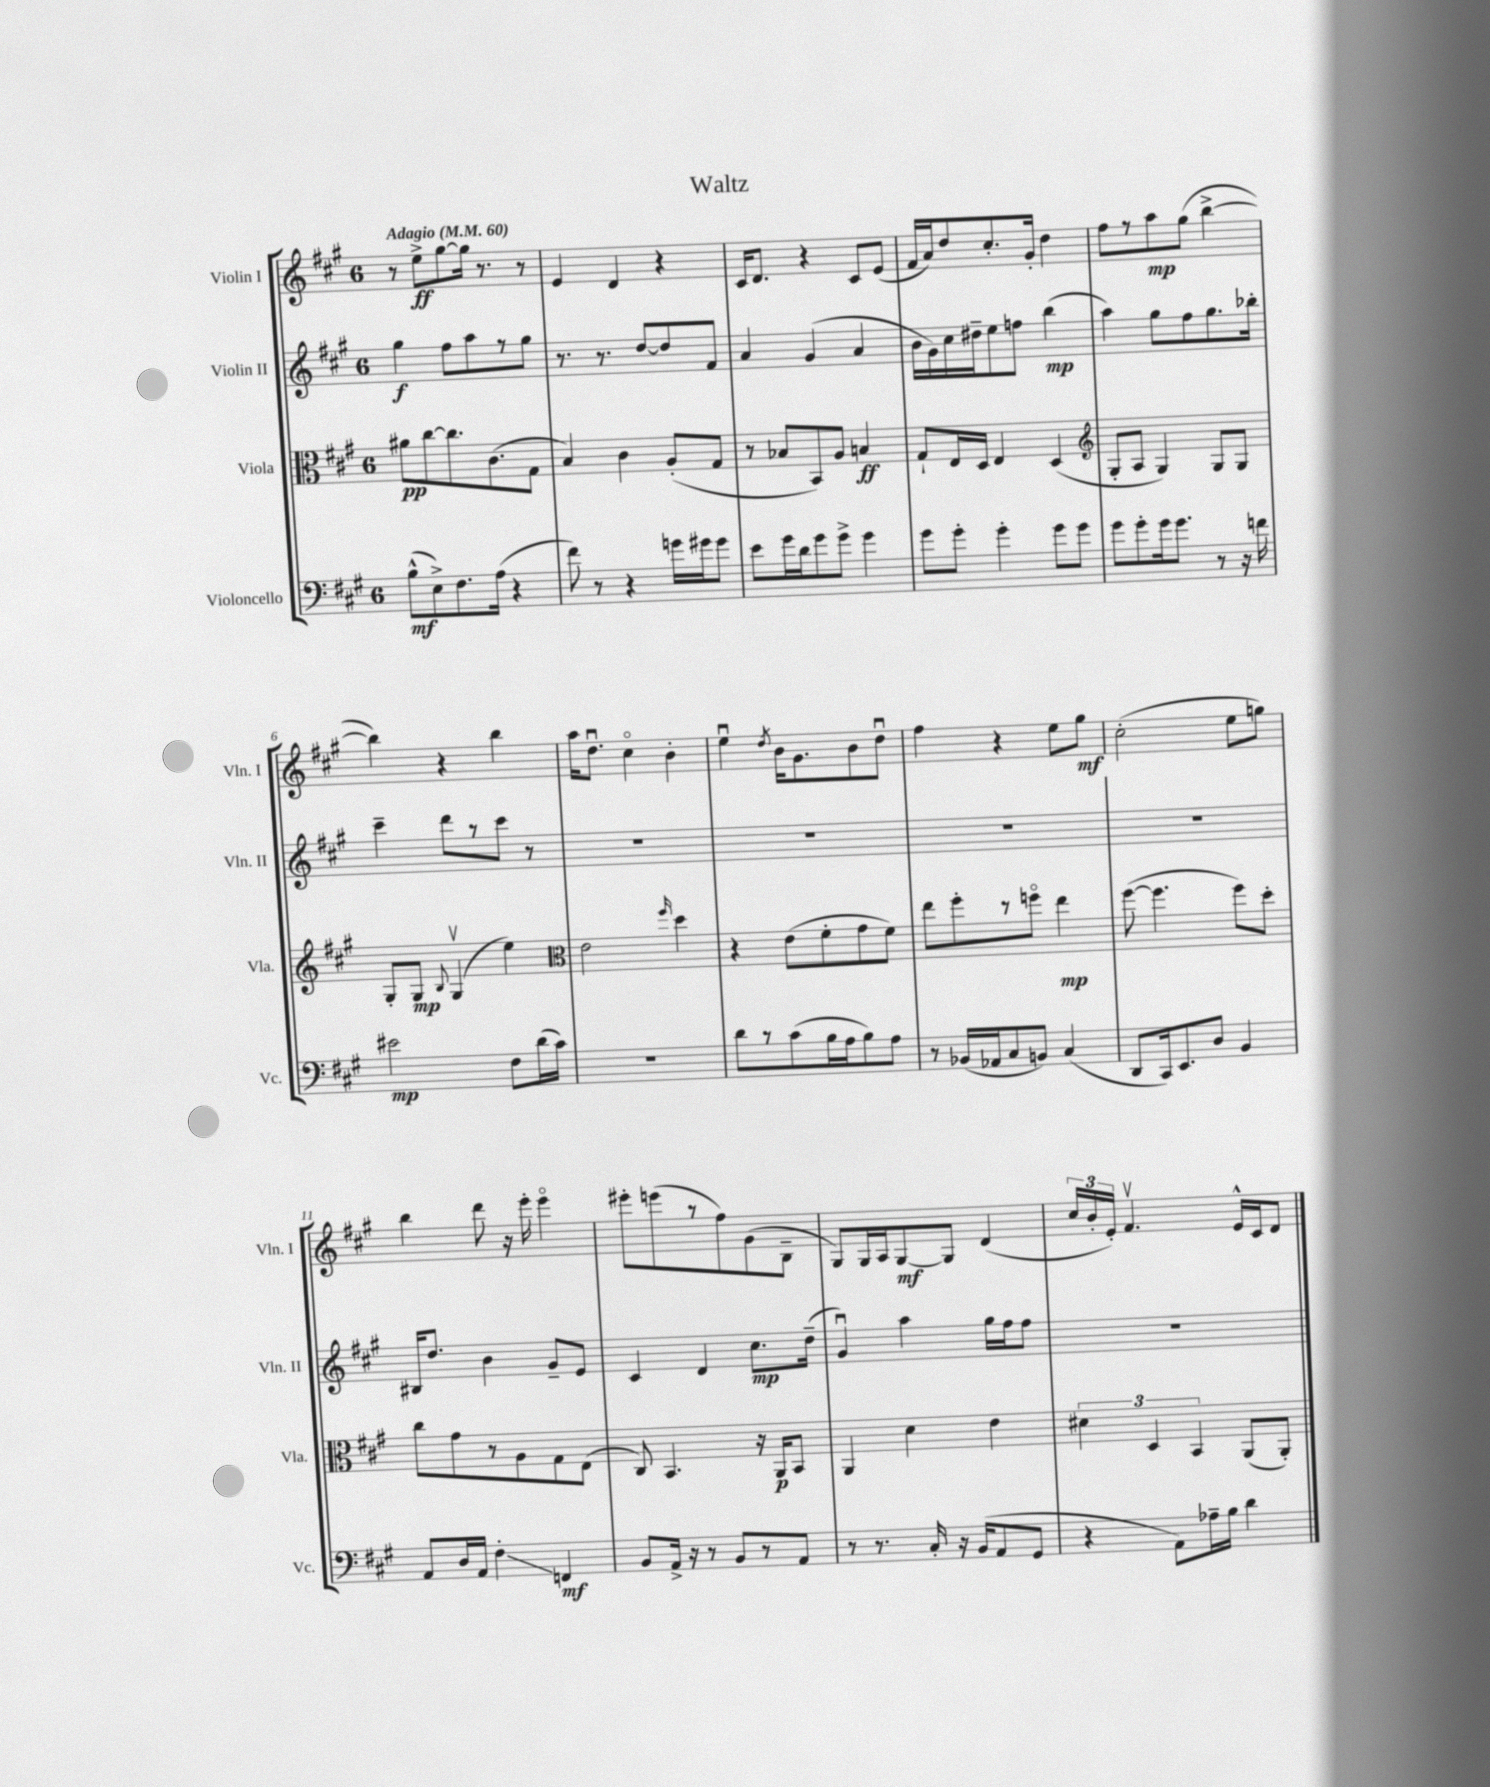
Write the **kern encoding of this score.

**kern	**kern	**kern	**kern
*staff4	*staff3	*staff2	*staff1
*clefF4	*clefC3	*clefG2	*clefG2
*k[f#c#g#]	*k[f#c#g#]	*k[f#c#g#]	*k[f#c#g#]
*M6/8	*M6/8	*M6/8	*M6/8
*MM60	*MM60	*MM60	*MM60
(8B^^\L	8a#\L	4gg#\	8r
8E^\)	[8cc#\	.	8ee^\L
8.F#\	8.cc#\]	8ff#\L	[8gg#\
.	.	8aa\	16gg#\]Jk
(16A\Jk	(8.c#\	.	8.r
4r	.	8r	.
.	8G#\J	8gg#\J	8r
=	=	=	=
8f#\)	4B/)	8.r	4e/
8r	.	.	.
.	.	8.r	.
4r	4c#\	.	4d/
.	.	[8dd/L	.
16g\LL	(8A'/L	8dd/]	4r
16g#\J	.	.	.
8g#\J	8G#/J	8f#/J	.
=	=	=	=
8e\L	8r	4a/	16c#/LK
.	.	.	8.d/J
16g#\L	8B-/L	.	.
16d\J	.	.	.
8g#\	8BB/)	(4g#/	4r
8g#^\J	8A/J	.	.
4g#\	4B/	4a/	8c#/L
.	.	.	(8e/J
=	=	=	=
8g#\L	8G#`/L	16b\LL	16f#/LL
.	.	16g#\)	16a/J)
8g#'\J	16E/L	16cc#\	8dd/
.	16D/JJ	16dd#~\J	.
4g#'\	4E/	8ee\	8.cc#'/
.	.	8ff\J	.
.	.	.	16g#'/Jk
8g#\L	(4D/	(4bb\	4dd\
8g#\J	.	.	.
=	=	=	=
*	*clefG2	*	*
8g#\L	8G#'/L	4aa\)	8ff#\L
8g#'\	8A/J	.	8r
16g#\k	4G#/)	8gg#\L	8aa\
8.g#\J	.	.	.
.	.	8ff#\	(8gg#\J
8r	8G#/L	8.gg#\	[4bb^\
16r	8G#/J	.	.
16f\	.	16bb-'\Jk	.
=	=	=	=
2e#\	8G#'/L	4ccc#~\	4bb\])
.	8G#/J	.	.
.	8qqB/	.	.
.	(4G#v/	8ddd\L	4r
.	.	8r	.
8F#\L	4ee\)	8ccc#\J	4bb\
(16d\L	.	8r	.
16c#\JJ)	.	.	.
=	=	=	=
*	*clefC3	*	*
2.r	2e\	2.r	16aa\LK
.	.	.	8.ddu\J
.	.	.	4cc#o\
.	16qqff#/	.	.
.	4dd\	.	4b'\
=	=	=	=
8d\L	4r	2.r	4eeu\
8r	.	.	.
.	.	.	8qdd/
(8c#\	(8e\L	.	16b\LK
.	.	.	8.g#\
16B\L	8f#'\	.	.
16A\J	.	.	.
8B\)	8g#\	.	8b\
8A\J	8f#\J)	.	8ddu\J
=	=	=	=
8r	8ee\L	2.r	4ff#\
(16BB-/LL	8ff#'\	.	.
16AA-/J	.	.	.
8C#/	8r	.	4r
8BB/J)	8ffo\J	.	.
(4C#/	4ee\	.	8ee\L
.	.	.	8gg#\J
=	=	=	=
8DD/L	([8ff#\	2.r	(2cc#'\
16CC#/k)	4.ff#\]	.	.
8.EE/	.	.	.
8D/J	.	.	.
4BB/	8ff#\L)	.	8ee\L
.	8dd'\J	.	8gg\J)
=	=	=	=
8AA/L	8cc#\L	16B#/LK	4bb\
.	.	8.dd/J	.
16D/L	8g#\	.	.
16AA/JJ	.	.	.
4F#'\	8r	4b\	8ddd\
.	8A\	.	16r
.	.	.	16eee'\
4FF/	8G#\	8g#~/L	4eeeo\
.	(8E\J	8e/J	.
=	=	=	=
8BB/L	8C#/)	4c#/	8eee#'\L
16AA^/Jk	4.BB/	.	(8eee\
16r	.	.	.
8r	.	4d/	8r
8BB/L	.	.	8ff#\)
8r	16r	8.cc#\L	(8g#\
.	16AA/LK	.	.
8AA/J	8BB/J	.	8B~\J
.	.	(16dd~\Jk	.
=	=	=	=
8r	4AA/	4g#u/)	8G#/L)
8.r	.	.	16G#/L
.	.	.	16A/J
.	4d\	4aa\	[8G#/
16C#'/	.	.	.
16r	.	.	8G#/]J
(16BB/LK	.	.	.
8AA/	4e\	16gg#\LL	(4d/
.	.	16ff#\J	.
8GG#/J	.	8ff#\J	.
=	=	=	=
4r	6d#\	2.r	24cc#/LL
.	.	.	24b'/
.	.	.	24e'/JJ)
.	.	.	4.f#v/
.	6D/	.	.
8AA\L)	.	.	.
.	6BB/	.	.
16A-~\L	.	.	.
16B\JJ	.	.	.
4d\	(8AA/L	.	16e^^/LL
.	.	.	16c#/J
.	8AA'/J)	.	8d/J
==	==	==	==
*-	*-	*-	*-
